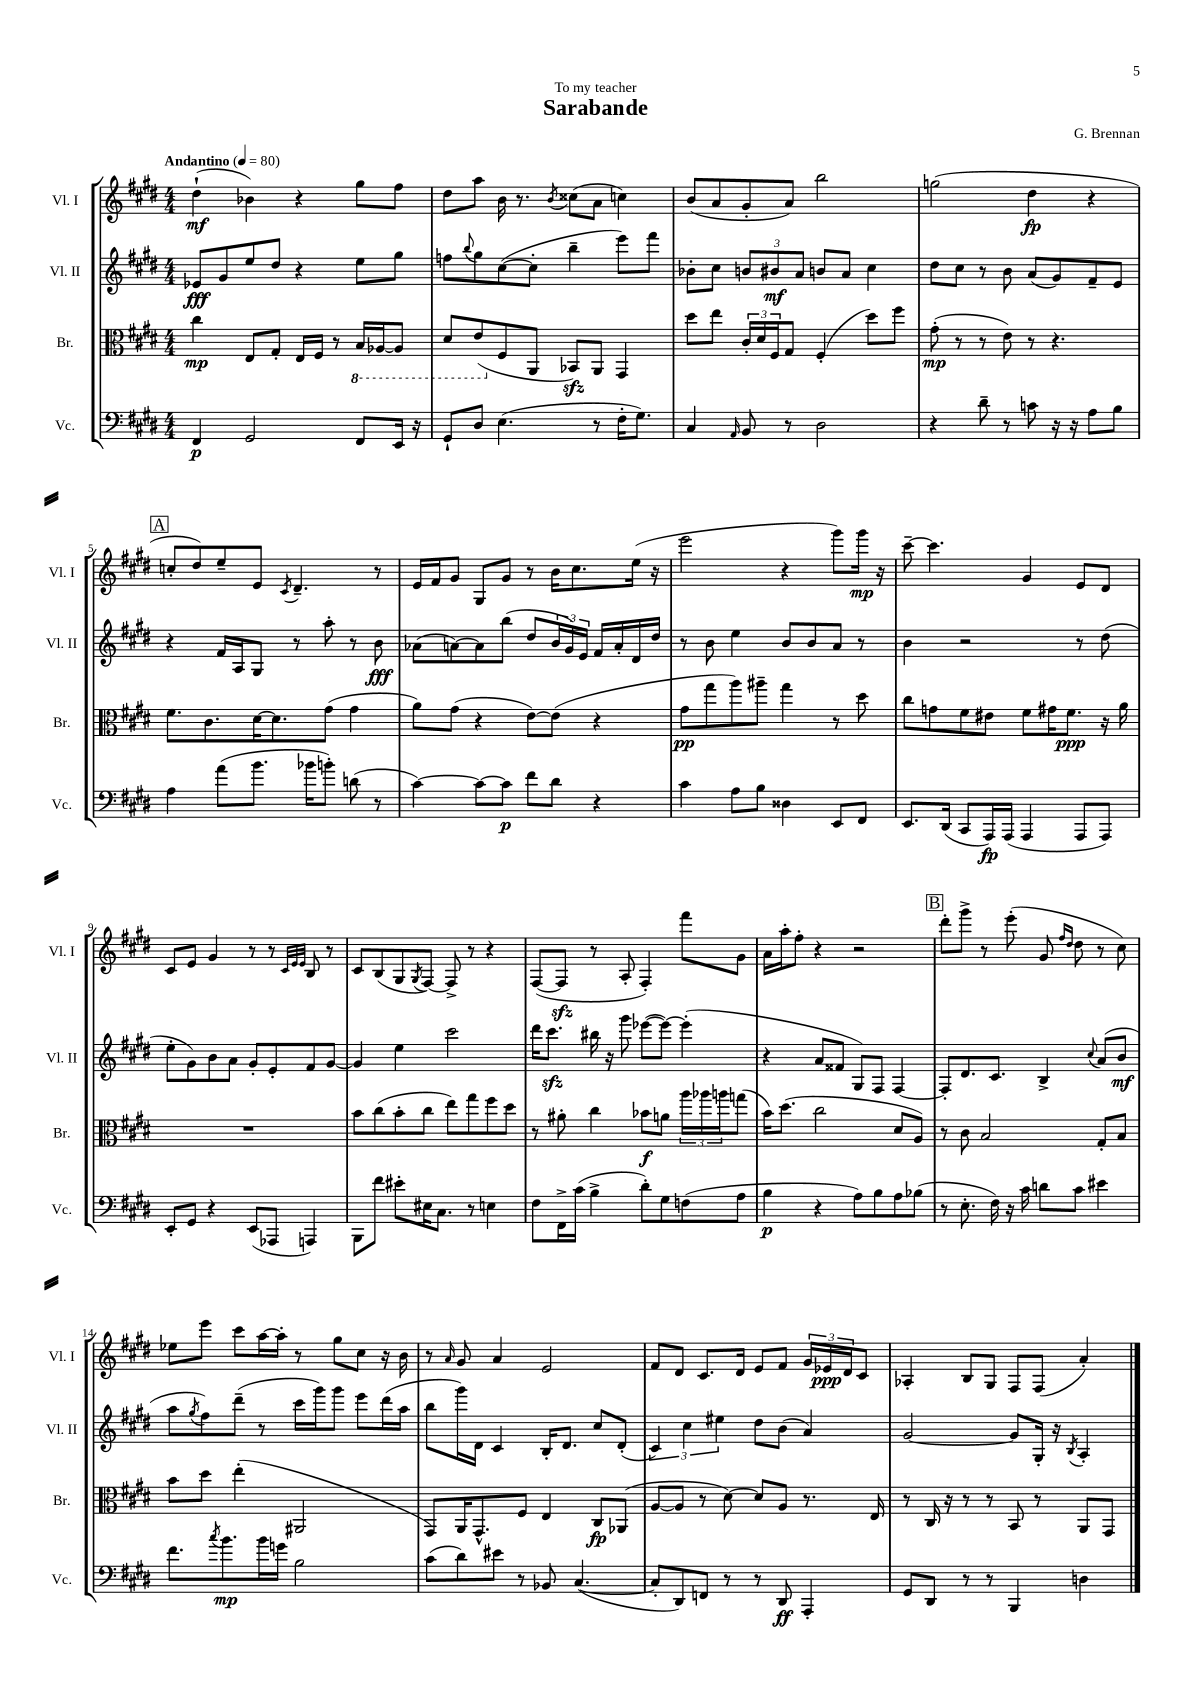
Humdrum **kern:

**kern	**kern	**kern	**kern
*staff4	*staff3	*staff2	*staff1
*clefF4	*clefC3	*clefG2	*clefG2
*k[f#c#g#d#]	*k[f#c#g#d#]	*k[f#c#g#d#]	*k[f#c#g#d#]
*M4/4	*M4/4	*M4/4	*M4/4
*MM80	*MM80	*MM80	*MM80
4FF#/	4cc#\	8e-/L	(4dd#`\
.	.	8g#/	.
2GG#/	8E/L	8ee/	4b-\)
.	8G#'/J	8dd#/J	.
.	16E/LL	4r	4r
.	16F#/JJ	.	.
.	8r	.	.
8FF#/L	16BB/LL	8ee\L	8gg#\L
.	[16AA-/J	.	.
16EE/Jk	8AA-/]J	8gg#\J	8ff#\J
16r	.	.	.
=	=	=	=
8GG#`/L	8D#/L	8ff\L	8dd#\L
.	.	8qqbb/	.
8D#/J	(8E/	8gg#\	8aa\J
(4.E\	8F#/	([8cc#\	16b\
.	.	.	8.r
.	8AA/J	8cc#'\]J	.
.	.	.	8qb/
.	8BB-/L)	4bb~\	(8cc##\L
8r	8AA/J	.	8a\J
16F#'\LK	4GG#/	8eee\L)	4cc\)
8.G#\J)	.	.	.
.	.	8fff#\J	.
=	=	=	=
4C#/	8dd#\L	8b-'\L	(8b/L
.	8ee\J	8cc#\J	8a/
16qqAA/	.	.	.
8BB/	24c#'/LL	12b/L	8g#'/
.	24d#/	.	.
.	24F#/J	12b#/	.
8r	8G#/J	.	8a/J)
.	.	12a/J	.
2D#\	(4F#'/	8b/L	2bb\
.	.	8a/J	.
.	8dd#\L)	4cc#\	.
.	8ff#\J	.	.
=	=	=	=
4r	(8g#'\	8dd#\L	(2gg\
.	8r	8cc#\J	.
8d#~\	8r	8r	.
8r	8e\)	8b\	.
8c\	8r	(8a/L	4dd#\
16r	4.r	8g#/)	.
16r	.	.	.
8A\L	.	8f#~/	4r
8B\J	.	8e/J	.
=	=	=	=
4A\	8.f#\L	4r	8cc'/L
.	.	.	8dd#/)
.	8.c#\	.	.
(8a\L	.	16f#/LL	8ee~/
.	.	16A/J	.
8.b\J	[16d#\K	8G#/J	8e/J
.	8.d#\]	.	.
.	.	.	8qc#/
.	.	8r	4.d#~/
16b-\LK	.	.	.
8b'\J)	(8g#\J	8aa'\	.
(8d\	4g#\	8r	.
8r	.	8b\	8r
=	=	=	=
[4c#\)	8a\L)	(8a-\L	16e/LL
.	.	.	16f#/J
.	(8g#\J	[8a\)	8g#/J
8c#\_L	4r	8a\]	8G#/L
8c#\]J	.	(8bb\J	8g#/J
8f#\L	[8e\L)	8dd#/L	8r
8d#\J	(8e\]J	24b/L	16b\LK
.	.	24g#/)	.
.	.	.	8.cc#\
.	.	24e/JJ	.
4r	4r	16f#/LL	.
.	.	16a'/	.
.	.	16d#/	(16ee\Jk
.	.	16dd#/JJ	16r
=	=	=	=
4c#\	8g#\L	8r	2eee\
.	8gg#\	8b\	.
8A\L	8aa\)	4ee\	.
8B\J	8aa#~\J	.	.
4D##\	4gg#\	8b/L	4r
.	.	8b/	.
8EE/L	8r	8a/J	8ggg#\L)
8FF#/J	8dd#\	8r	16ggg#\Jk
.	.	.	16r
=	=	=	=
8.EE/L	8cc#\L	4b\	[8ccc#~\
.	8g\	.	4.ccc#\]
(16DD#/Jk	.	.	.
8CC#/L	8f#\	2r	.
16AAA/L)	8e#\J	.	.
(16AAA/JJ	.	.	.
4AAA/	8f#\L	.	4g#/
.	16g#\K	.	.
.	8.f#\J	.	.
8AAA/L	.	8r	8e/L
8AAA/J)	16r	(8dd#\	8d#/J
.	16a\	.	.
=	=	=	=
8EE'/L	1r	8ee'\L	8c#/L
8GG#/J	.	8g#\)	8e/J
4r	.	8b\	4g#/
.	.	8a\J	.
(8EE/L	.	8g#'/L	8r
8AAA-/J	.	8e'/	8r
.	.	.	32qqc#/LLL
.	.	.	32qqe/
.	.	.	32qqe/JJJ
4AAA/)	.	8f#/	8B/
.	.	[8g#/J	8r
=	=	=	=
8BBB\L	8b\L	4g#/]	8c#/L
8f#\J	(8cc#\	.	(8B/
8e#'\L	8b'\	4ee\	8G#/
.	.	.	8qG#/
16E#\K	8cc#\J	.	[8F#/J)
8.C#\J	.	.	.
.	8ee\L)	2ccc#\	8F#^/]
8r	8gg#\	.	8r
4E\	8ff#\	.	4r
.	8dd#\J	.	.
=	=	=	=
8F#\L	8r	16ddd#\LK	([8F#/L
.	.	8.ccc#\J	.
16FF#^\L	8a#'\	.	8F#/]J
(16c#\JJ	.	.	.
4B^\	4cc#\	16bb#\	8r
.	.	16r	.
.	.	8ggg#\	8A'/
8d#'\L)	8b-\L	([8eee-\L	4F#'/)
8G#\	8a\J	8eee-\_J)	.
(8F\	24aa\LL	(4eee-'\]	8fff#\L
.	24aa-\	.	.
.	24aa\J	.	.
8A\J	(8gg\J	.	8g#\J
=	=	=	=
4B\	16b\LK)	4r	16a\LL
.	(8.dd#\J	.	16aa'\J
.	.	.	8ff#'\J
4r	2cc#\	8a/L	4r
.	.	8f##/J	.
8A\L)	.	8G#/L)	2r
8B\	.	8F#/J	.
8A\	8d#/L	[4F#/	.
(8B-\J	8A/J)	.	.
=	=	=	=
8r	8r	8F#'/]L	8ddd#'\L
8.E'\	8c#\	8.d#/	8ggg#^\J
.	2B/	.	8r
16F#\)	.	8.c#/J	.
16r	.	.	(8eee'\
16c#\	.	.	.
8d\L	.	4B^/	8g#/
.	.	.	16qqff#/LL
.	.	.	16qqdd#/JJ
8c#\J	.	.	8dd#\
.	.	8qqcc#/	.
4e#\	8G#'/L	(8a/L	8r
.	8B/J	8b/J	8cc#\)
=	=	=	=
8.f#\L	8b\L	8aa\L	8ee-\L
.	.	8qgg#/	.
.	8dd#\J	8ff#\)	8eee\J
8qcc#/	.	.	.
8.b\	.	.	.
.	(4ee'\	(8ddd#~\J	8ccc#\L
16b\L	.	8r	[16aa\L
16g\JJ	.	.	16aa'\]JJ
2B\	2AA#/	16ccc#\LL	8r
.	.	16ggg#\J)	.
.	.	8ggg#\J	8gg#\L
.	.	8eee\L	8cc#\J
.	.	(16ddd#\L	16r
.	.	16aa\JJ	16b\
=	=	=	=
(8c#\L	8GG#/L)	8bb\L	8r
.	.	.	16qqa/
8d#\)	16AA/K	16ggg#\L)	8g#/
.	8.GG#^^/	16d#\JJ	.
8e#\J	.	4c#/	4a/
8r	8F#/J	.	.
8BB-/	4E/	16B'/LK	2e/
.	.	8.d#/J	.
([4.C#/	.	.	.
.	8C#/L	8cc#/L	.
.	(8AA-/J	(8d#'/J	.
=	=	=	=
8C#'/]L	[8A/L	6c#/)	8f#/L
8DD#/)	8A/]J	.	8d#/J
.	.	6cc#\	.
8FF/J	8r	.	8.c#/L
.	.	6ee#\	.
8r	[8d#\)	.	.
.	.	.	16d#/Jk
8r	8d#/]L	8dd#\L	8e/L
8DD#/	8A/J	(8b\J	8f#/J
4AAA'/	8.r	4a/)	24g#/LL
.	.	.	24e-/
.	.	.	24d#/J
.	.	.	8c#/J
.	16E/	.	.
=	=	=	=
8GG#/L	8r	[2g#/	4A-'/
8DD#/J	16C#/	.	.
.	16r	.	.
8r	8r	.	8B/L
8r	8r	.	8G#/J
4BBB/	8BB/	8g#/]L	8F#/L
.	8r	16G#'/Jk	(8F#/J
.	.	16r	.
.	.	8qB/	.
4D\	8AA/L	4A'/	4a'/)
.	8GG#/J	.	.
==	==	==	==
*-	*-	*-	*-
